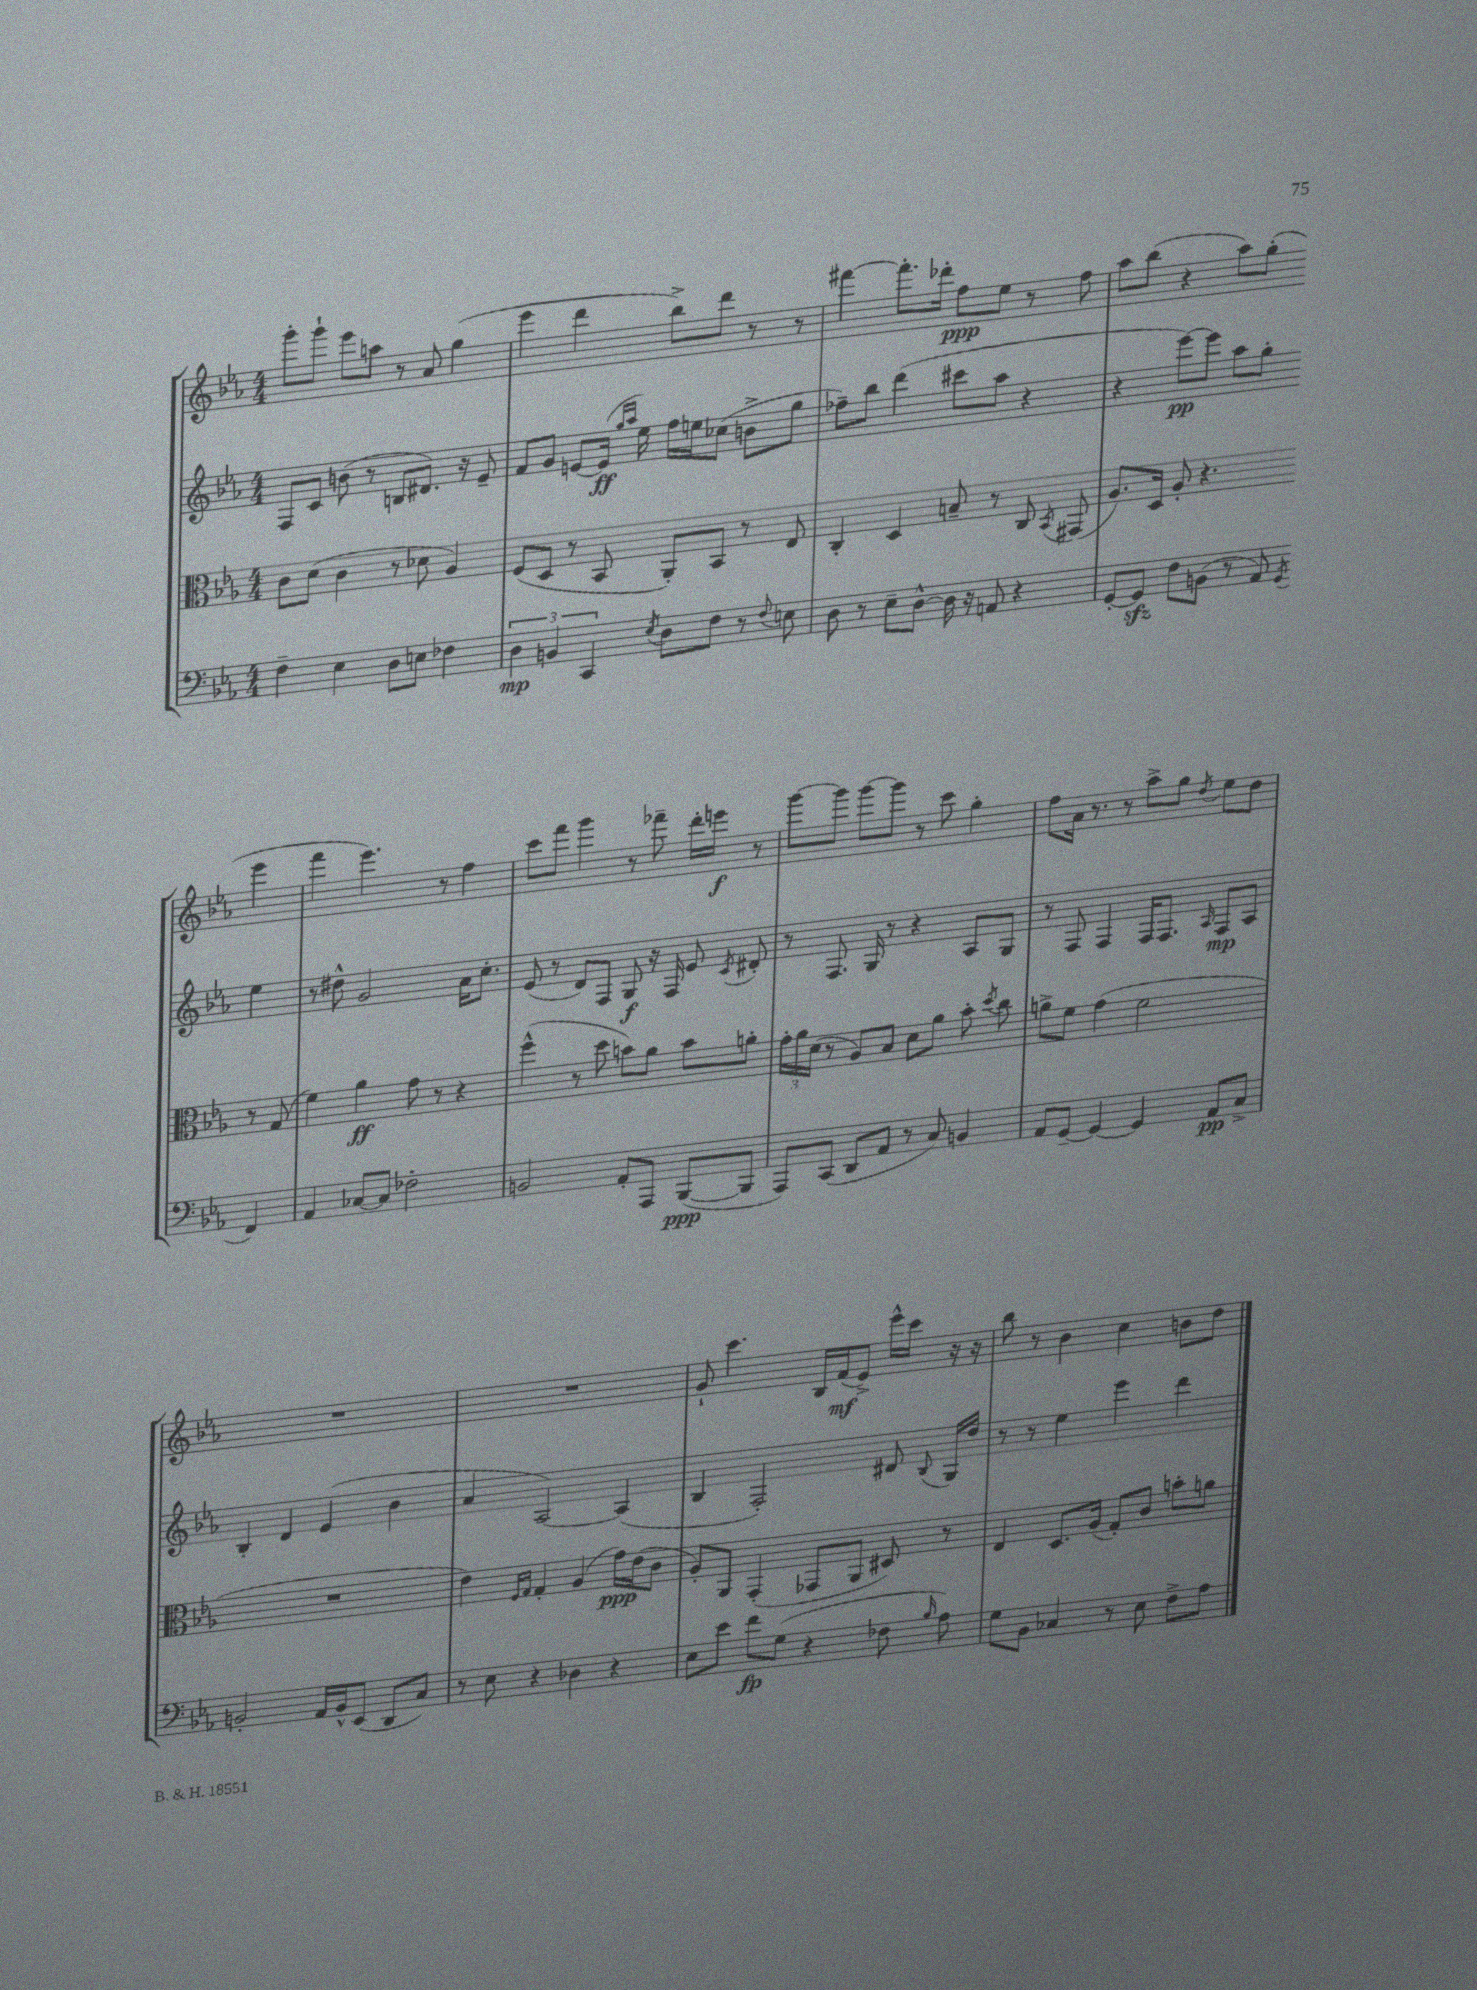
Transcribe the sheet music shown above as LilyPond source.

<<
\new StaffGroup <<
\new Staff = "s0" {
    \clef treble \key ees \major \numericTimeSignature \time 4/4
    \autoBeamOff g'''8[-. g'''8]-! ees'''8[ a''8] r8 aes'8 g''4( |
    ees'''4 d'''4 bes''8[->) d'''8] r8 r8 |
    fis'''4~ fis'''8.[-. des'''16]-. f''8[\ppp ees''8] r8 f''8 |
    aes''8[ bes''8]( r4 aes''8[) g''8]-.( ees'''4 |
    f'''4 ees'''4.) r8 f''4 |
    c'''8[ f'''8] g'''4 r8 fes'''8-- d'''16[-. e'''16]\f r8 |
    g'''8[~ g'''8] g'''8[~ g'''8] r8 c'''8 g''4-. |
    f''8[ aes'16] r8. r8 aes''8[-> g''8] \acciaccatura { d''8 } ees''8[ d''8] |
    R1 |
    R1 |
    g'8-! c'''4. bes16[ f'16\mf( ees'8]->) ees'''16[-^ c'''16] r16 r16 |
    bes''8 r8 bes'4 c''4 b'8[ d''8] \bar "|." |
}
\new Staff = "s1" {
    \clef treble \key ees \major \numericTimeSignature \time 4/4
    \autoBeamOff f8[ c'8] b'8( r8 b8[ dis'8.]) r16 ees'8-- |
    f'8[ g'8] e'8[~ e'16]\ff( \grace { g''16[ aes''16] } ees''16) f''16[ e''16 ces''8]( b'8[-> g''8] |
    fes''8[--) bes''8] d'''4( cis'''8[ aes''8] r4 |
    r4 ees'''8[~\pp) ees'''8] aes''8[ g''8]-. ees''4 |
    r8 dis''8-^ g'2 aes'16[ c''8.]-. |
    ees'8( r8 d'8[) f8] g8\f r16 f16 ees'8 \acciaccatura { c'8 } dis'8-. |
    r8 f8. g16 r8 r4 aes8[ g8] |
    r8 f8 f4 f16[ f8.] \grace { aes16 } f8[\mp aes8] |
    bes4-. d'4 ees'4( bes'4 |
    aes'4 aes2~) aes4( |
    bes4 f2-.) dis'8 \appoggiatura { bes8 } g16[ d''16] |
    r8 r8 ees''4 ees'''4 d'''4 \bar "|." |
}
\new Staff = "s2" {
    \clef alto \key ees \major \numericTimeSignature \time 4/4
    \autoBeamOff c'8[ d'8]( c'4 r8 des'8 aes4) |
    f8[( d8] r8 bes,8 aes,8[-.) bes,8] r8 ees8 |
    c4-. d4 b8-- r8 c8 \acciaccatura { bes,8 } gis,8( |
    aes8.[) d16] aes8-. r4. r8 g8( |
    f'4) aes'4\ff g'8 r8 r4 |
    f''4-^( r8 d''8 b'8[) aes'8] b'8[ a'8]-. |
    \tuplet 3/2 { g'16[-. aes'16 d'16]( } r8 aes8[) bes8] d'8[ aes'8] bes'8-. \acciaccatura { d''8 } c''8 |
    a'8[-> f'8] g'4( f'2 |
    R1 |
    ees'4) \grace { f16[ g16] } g4-. aes4( g'16[\ppp) ees'16( c'8] |
    aes8[-.) aes,8] g,4-.( ges,8[ aes,8] dis8) r8 |
    ees4 d8.[ aes16]( g8[-.) c'8] b'8[-. a'8] \bar "|." |
}
\new Staff = "s3" {
    \clef bass \key ees \major \numericTimeSignature \time 4/4
    \autoBeamOff f4-- ees4 d8[ e8] fes4 |
    \tuplet 3/2 { d4\mp b,4 c,4 } \acciaccatura { ees8 } d8[ f8] r8 \appoggiatura { f8 } e8 |
    d8 r8 ees8[-- d8]~-^ d16 r16 a,8 r4 |
    g,8[~-. g,8]\sfz f8[ b,8]( r8 aes,8) \acciaccatura { g,8 } f,4 |
    aes,4 ces8[~ ces8] fes2-. |
    b,2 aes,8[-. aes,,8] bes,,8[~\ppp( bes,,8] |
    aes,,8[) c,8]( d,8[ aes,8] r8 c8) b,4 |
    aes,8[ g,8]~-- g,4~ g,4 aes,8[\pp c8]-> |
    b,2-. aes,16[ b,16-^ ees,8]( d,8[ c8]) |
    r8 ees8 r4 des4 r4 |
    ees8[ ees'8] f'8[\fp g8]( r4 fes8 \grace { bes16 } aes8) |
    g8[ bes,8] ces4 r8 ees8 f8[-> aes8] \bar "|." |
}
>>
>>
\layout { \context { \Score \remove "Bar_number_engraver" } }
